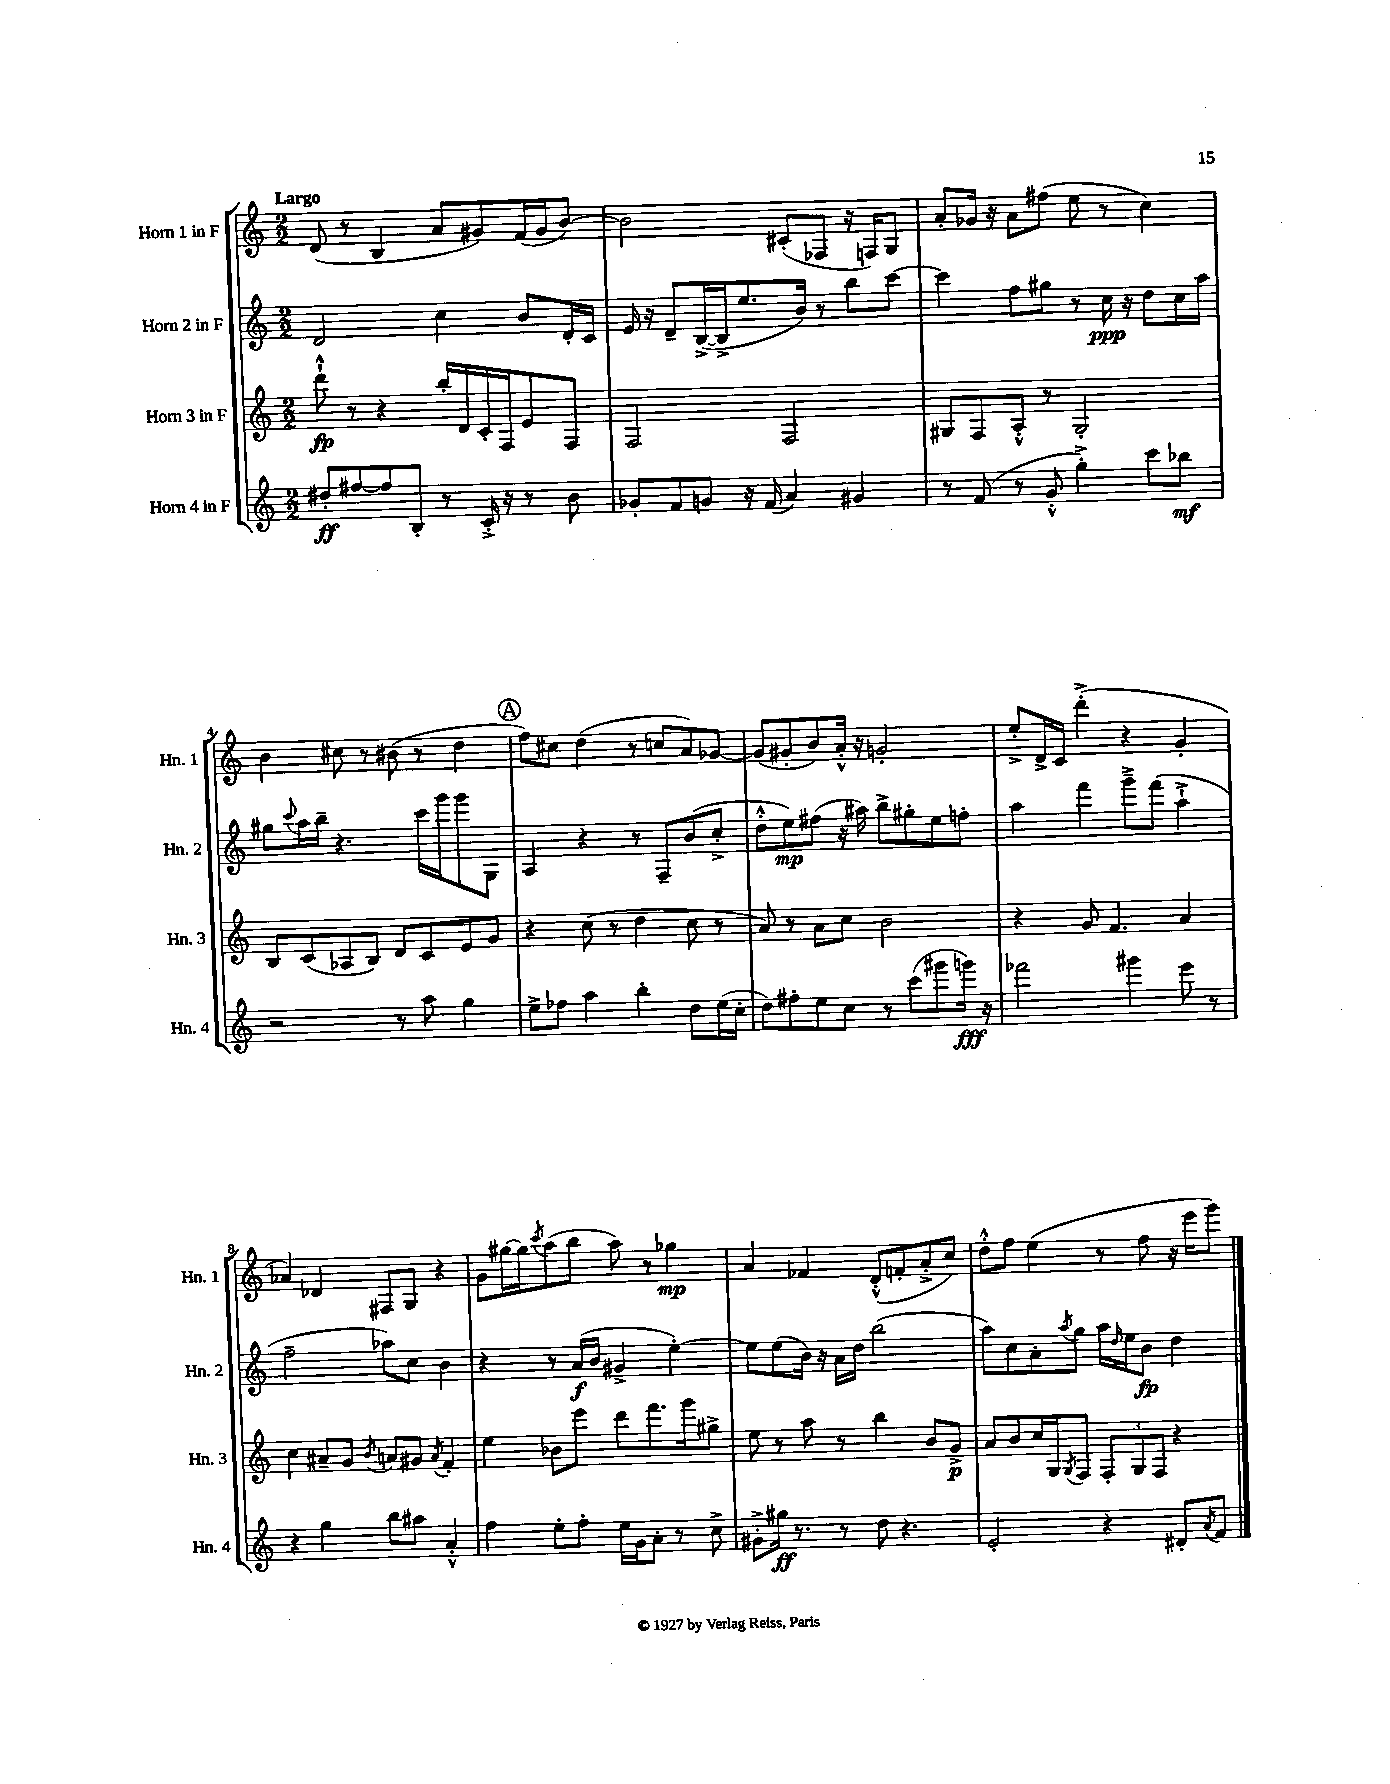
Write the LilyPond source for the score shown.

<<
\new StaffGroup <<
\new Staff = "s0" \with { instrumentName = "Horn 1 in F" shortInstrumentName = "Hn. 1" } {
    \clef treble \key c \major \numericTimeSignature \time 2/2 \tempo "Largo"
    d'8( r8 b4 a'8 gis'8) f'16( gis'16 b'8~) |
    b'2 cis'8-.( fes8 r16 f16) g8 |
    a'8-. ges'16 r16 a'8 fis''8( e''8 r8 c''4) |
    b'4 cis''8 r8 bis'8( r8 d''4 |
    \mark \markup { \circle "A" } f''8) cis''8 d''4( r8 c''8 a'8) ges'8~ |
    ges'8( gis'8-. b'8) a'16-.-^ r16 g'2-. |
    e''8-.-> d'16-> c'16 d'''4-.->( r4 g'4-. |
    aes'4) des'4 fis8 g8 r4 |
    g'8 gis''16~ gis''16 \acciaccatura { c'''8 } a''8( b''8 a''8) r8 ges''4\mp |
    a'4 fes'4 d'8-.-^( f'8-. a'8-.-> c''8) |
    d''8-.-^ f''8 e''4( r8 f''8 r16 e'''16 g'''8) \bar "|." |
}
\new Staff = "s1" \with { instrumentName = "Horn 2 in F" shortInstrumentName = "Hn. 2" } {
    \clef treble \key c \major \numericTimeSignature \time 2/2
    d'2 c''4 b'8 d'16-. c'16 |
    e'16 r16 d'8-- b16~->( b16-> e''8. b'16) r8 b''8 c'''8~ |
    c'''4 f''8 gis''8 r8 c''16\ppp r16 d''8 c''16 a''16 |
    gis''8 \appoggiatura { c'''8 } a''16 b''16-- r4. c'''16 g'''16 g'''8 g8 |
    \mark \markup { \circle "A" } a4 r4 r8 f8-- b'8( c''8-.-> |
    d''8-.-^ e''8\mp) fis''8( r16 ais''16) b''8-> gis''8-. e''8 f''8-. |
    a''4 f'''4 g'''8---> f'''8( a''4-!-> |
    f''2-- aes''8) c''8 b'4 |
    r4 r8 a'16\f( b'16 gis'4-> e''4~-.) |
    e''8 e''8( b'16) r16 a'16 d''16 b''2( |
    a''8) c''8 a'8-. \acciaccatura { a''8 } g''8 a''16 \grace { d''16 } e''16 b'8\fp d''4 \bar "|." |
}
\new Staff = "s2" \with { instrumentName = "Horn 3 in F" shortInstrumentName = "Hn. 3" } {
    \clef treble \key c \major \numericTimeSignature \time 2/2
    d'''8-!-^\fp r8 r4 b''16-. d'16 c'16-. f16 e'8 f8 |
    f2 f2 |
    gis8 f8 a8-.-^ r8 gis2-. |
    b8 c'8( aes8 b8) d'8 c'8 e'8 g'8 |
    \mark \markup { \circle "A" } r4 c''8( r8 d''4 c''8 r8 |
    a'8) r8 a'8 c''8 b'2 |
    r4 g'8 f'4. a'4 |
    c''4 ais'8-- g'8 \acciaccatura { b'8 } a'8 gis'8 \acciaccatura { a'8 } f'4-. |
    e''4 bes'8 e'''8 d'''8 f'''8. g'''16 gis''8-> |
    e''8 r8 a''8 r8 b''4 b'8 g'8->\p |
    a'8 b'8 c''16 g16 \acciaccatura { g8 } f8 \tuplet 3/2 { f8-. g8 f8 } r4 \bar "|." |
}
\new Staff = "s3" \with { instrumentName = "Horn 4 in F" shortInstrumentName = "Hn. 4" } {
    \clef treble \key c \major \numericTimeSignature \time 2/2
    dis''8-.\ff fis''8~ fis''8 b8-. r8 c'16-.-> r16 r8 b'8 |
    ges'8-. f'8 g'8 r16 f'16( a'4) gis'4 |
    r8 f'8( r8 g'8-.-^ g''4-.->) c'''8 bes''8\mf |
    r2 r8 a''8 g''4 |
    \mark \markup { \circle "A" } e''8-> fes''8 a''4 b''4-. d''8 e''16( c''16-. |
    d''8) fis''8-. e''8 c''8 r8 c'''8( gis'''8 g'''16\fff) r16 |
    fes'''2 gis'''4 e'''8 r8 |
    r4 g''4 b''8 ais''8 a'4-.-^ |
    f''4 e''8-. f''8-. e''16 g'16 a'8-. r8 c''8-> |
    gis'8-.-> gis''16\ff r8. r8 d''8 r4. |
    e'2-. r4 dis'8-. \acciaccatura { a'8 } f'8 \bar "|." |
}
>>
>>
